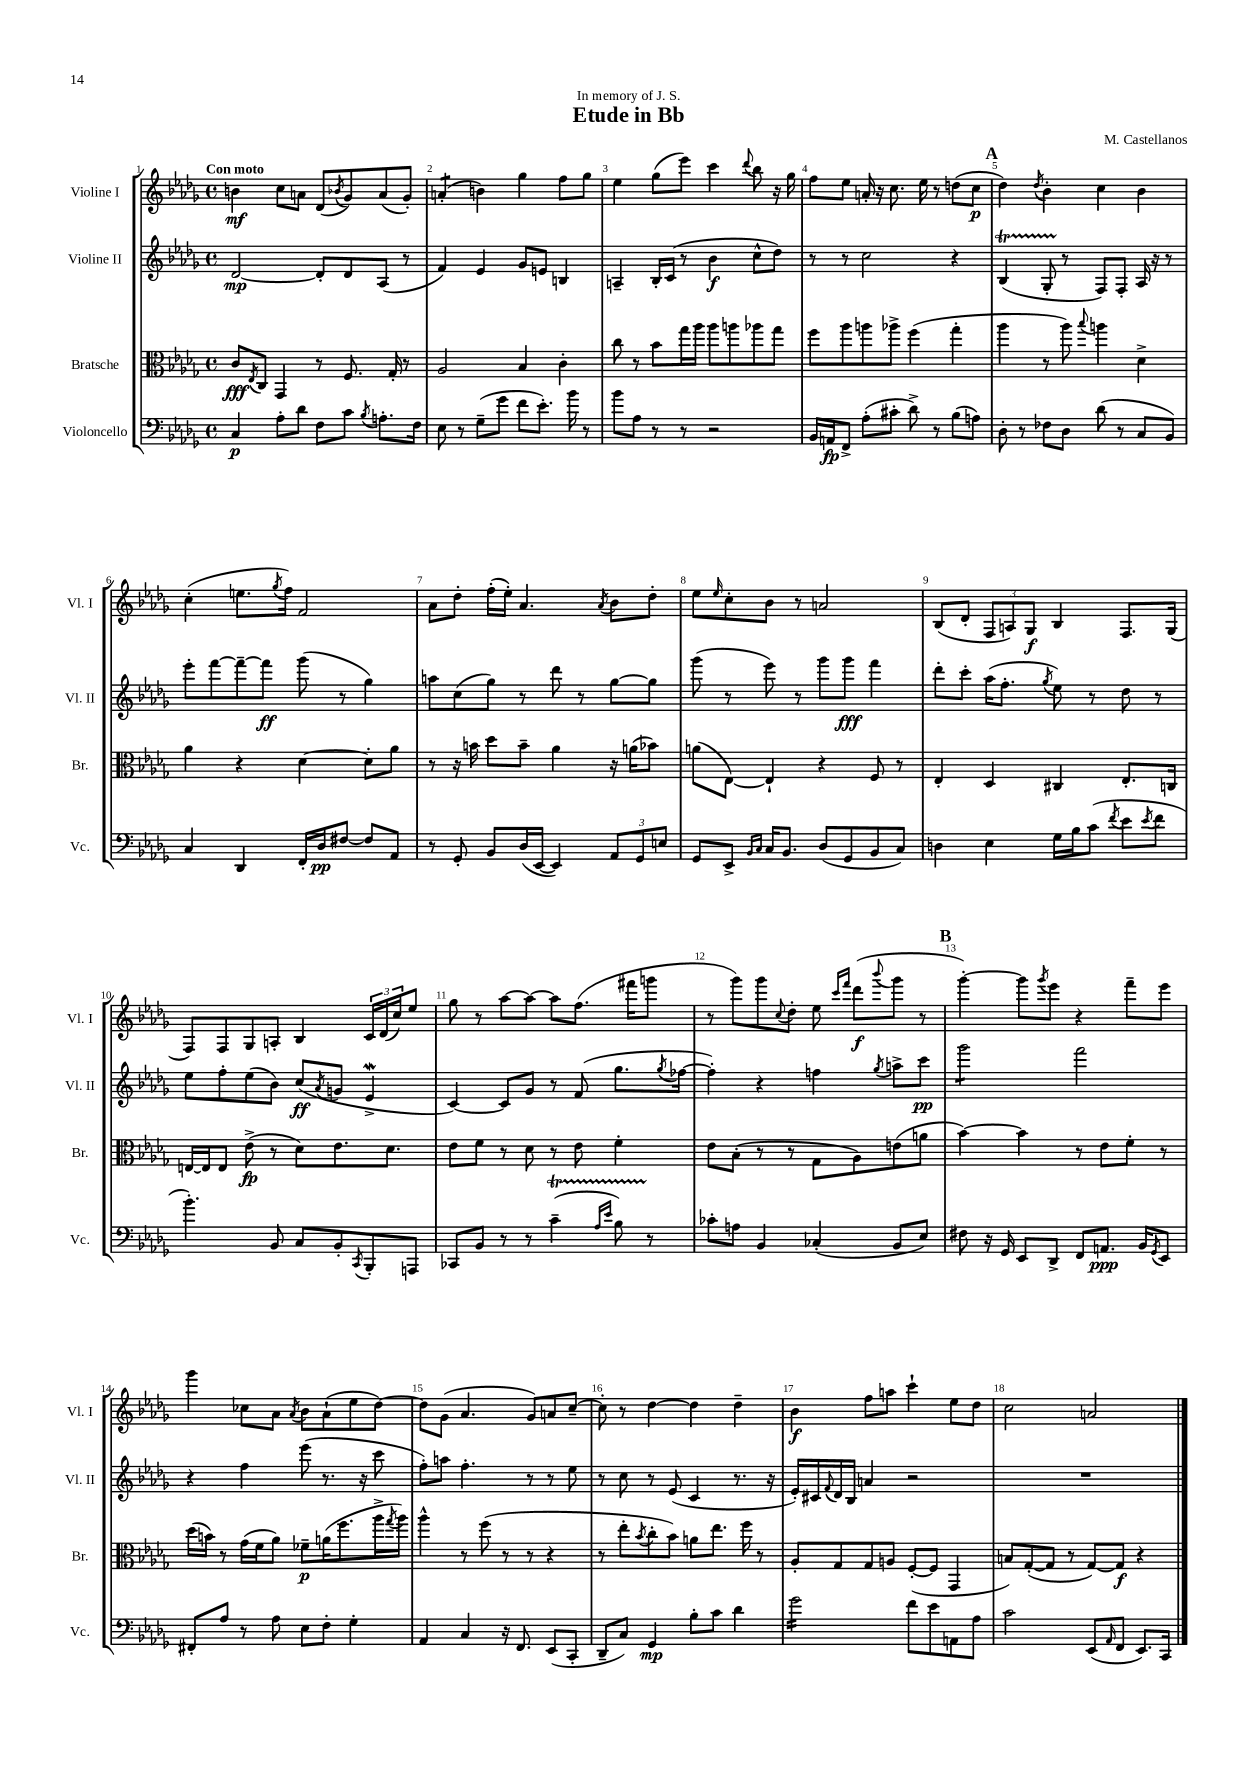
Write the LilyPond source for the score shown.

\header { title = "Etude in Bb" composer = "M. Castellanos" dedication = "In memory of J. S." }
<<
\new StaffGroup <<
\new Staff = "s0" \with { instrumentName = "Violine I" shortInstrumentName = "Vl. I" } {
    \clef treble \key des \major \defaultTimeSignature \time 4/4 \tempo "Con moto"
    b'4\mf c''8 a'8 des'8( \acciaccatura { bes'8 } ges'8) a'8( ges'8-.) |
    a'4:8-.( b'4) ges''4 f''8 ges''8 |
    ees''4 ges''8( ees'''8) c'''4 \appoggiatura { des'''8 } bes''8 r16 ges''16 |
    f''8 ees''8 a'16-. r16 c''8. ees''16 r8 d''8( c''8\p |
    \mark \markup { \bold "A" } des''4) \acciaccatura { des''8 } bes'4-. c''4 bes'4 |
    c''4-.( e''8. \acciaccatura { ges''8 } f''16) f'2 |
    aes'8 des''8-. f''16-.( ees''16-.) aes'4. \acciaccatura { aes'8 } bes'8 des''8-. |
    ees''8 \grace { ees''16 } c''8-. bes'8 r8 a'2 |
    bes8( des'8-. \tuplet 3/2 { f8 a8) ges8\f } bes4 f8. ges16( |
    f8) f8 ges8 a8-. bes4 \tuplet 3/2 { c'16 des'16( c''16) } ees''8 |
    ges''8 r8 aes''8~ aes''8~ aes''8 f''8.( fis'''16 g'''8 |
    r8 ges'''8) ges'''8 \appoggiatura { c''8 } des''8-. ees''8 \grace { c'''16 f'''16 } des'''8\f( \appoggiatura { bes'''8 } ges'''8 r8 |
    \mark \markup { \bold "B" } ges'''4~-.) ges'''8 \acciaccatura { ges'''8 } ees'''8 r4 f'''8-- ees'''8 |
    ges'''4 ces''8 aes'8 \acciaccatura { aes'8 } bes'8 aes'8-!( ees''8 des''8~) |
    des''8 ges'8( aes'4. ges'8) a'8 c''8~-- |
    c''8-. r8 des''4~ des''4 des''4-- |
    bes'4\f f''8 a''8 c'''4-! ees''8 des''8 |
    c''2 a'2 \bar "|." |
}
\new Staff = "s1" \with { instrumentName = "Violine II" shortInstrumentName = "Vl. II" } {
    \clef treble \key des \major \defaultTimeSignature \time 4/4
    des'2~\mp des'8-. des'8 aes8( r8 |
    f'4) ees'4 ges'8 e'8 b4 |
    a4-- bes16-. c'16( r8 bes'4\f c''8-^ des''8) |
    r8 r8 c''2 r4 |
    \mark \markup { \bold "A" } bes4\startTrillSpan( ges8-. r8\stopTrillSpan f8) f8-. aes16 r16 r8 |
    ees'''8-. f'''8~ f'''8~-- f'''8\ff ges'''8( r8 ges''4) |
    a''8 c''8( ges''8) r8 des'''8 r8 ges''8~ ges''8 |
    ges'''8( r8 ees'''8) r8 ges'''8 ges'''8\fff f'''4 |
    des'''8-. c'''8-. aes''16( f''8.-. \acciaccatura { ges''8 } ees''8) r8 des''8 r8 |
    ees''8 f''8-. ees''8( bes'8) c''8\ff( \acciaccatura { aes'8 } g'8 ees'4->\mordent |
    c'4~) c'8 ges'8 r8 f'8( ges''8. \acciaccatura { ges''8 } fes''16~ |
    fes''4-.) r4 f''4 \acciaccatura { ges''8 } a''8-> c'''8\pp |
    \mark \markup { \bold "B" } ges'''2:8 f'''2 |
    r4 f''4 ees'''8( r8. r16 c'''8 |
    f''8-.) a''8 f''4.-. r8 r8 ees''8 |
    r8 c''8 r8 ees'8( c'4 r8. r16 |
    ees'16-.) cis'16 \appoggiatura { f'8 } des'16 bes16 a'4 r2 |
    R1 \bar "|." |
}
\new Staff = "s2" \with { instrumentName = "Bratsche" shortInstrumentName = "Br." } {
    \clef alto \key des \major \defaultTimeSignature \time 4/4
    c'8\fff \acciaccatura { ees8 } c8 ges,4 r8 f8. ges16-. r8 |
    aes2 bes4 c'4-. |
    c''8 r8 bes'8 ges''16 aes''16 aes''8 a''8 aes''8 ges''8 |
    f''8 aes''8 a''8 aes''8-> f''4( ges''4-. |
    \mark \markup { \bold "A" } aes''4 r8 aes''8) \appoggiatura { bes''8 } a''4 des'4-> |
    aes'4 r4 des'4~ des'8-. aes'8 |
    r8 r16 b'16 des''8 b'8-- aes'4 r16 a'16( bes'8) |
    a'8( ees8~) ees4-! r4 f8 r8 |
    ees4-. des4 cis4 ees8.-. c16 |
    e16~ e16 e8 ees'8->\fp( r8 des'8) ees'8. des'8. |
    ees'8 f'8 r8 des'8 r8 ees'8 f'4-. |
    ees'8 bes8-.( r8 r8 ges8 aes8) e'8( a'8 |
    \mark \markup { \bold "B" } bes'4~) bes'4 r8 ees'8 f'8-. r8 |
    des''16( b'16) r8 ges'16( f'16 aes'8) fes'8--\p a'16( f''8. aes''16-> \acciaccatura { ges''8 } aes''16) |
    aes''4-^ r8 f''8( r8 r8 r4 |
    r8 ees''8-. \acciaccatura { bes'8 } c''8-. bes'8) a'8 ees''8. f''16 r8 |
    aes8-. ges8 ges8 a8 f8~-.( f8 ges,4 |
    b8) ges8~-.( ges8 r8 ges8~) ges8\f r4 \bar "|." |
}
\new Staff = "s3" \with { instrumentName = "Violoncello" shortInstrumentName = "Vc." } {
    \clef bass \key des \major \defaultTimeSignature \time 4/4
    c4\p aes8-. des'8 f8 c'8 \acciaccatura { bes8 } a8.-. f16 |
    ees8 r8 ges8--( ges'8 f'8 ees'8.-.) bes'16 r8 |
    bes'8 aes8 r8 r8 r2 |
    bes,16 a,16\fp f,8-> aes8-.( cis'8-. des'8->) r8 bes8( a8) |
    \mark \markup { \bold "A" } des8-. r8 fes8 des8 des'8( r8 c8 bes,8) |
    c4 des,4 f,16-. des16\pp fis8~ fis8 aes,8 |
    r8 ges,8-. bes,8 des16( ees,16~ ees,4) \tuplet 3/2 { aes,8 ges,8 e8 } |
    ges,8 ees,8-> \grace { bes,16 c16 } c16 bes,8. des8( ges,8 bes,8 c8) |
    d4 ees4 ges16 bes16 c'8( \acciaccatura { f'8 } ees'8 \acciaccatura { ees'8 } f'8 |
    bes'4.-.) bes,8 c8 bes,8-. \acciaccatura { c,8 } bes,,8-. a,,8 |
    ces,8 bes,8 r8 r8 c'4--\startTrillSpan( \grace { aes16 ees'16 } bes8) r8\stopTrillSpan |
    ces'8-. a8 bes,4 ces4-.( bes,8 ees8) |
    \mark \markup { \bold "B" } fis8 r16 ges,16 ees,8 des,8-> f,8 a,8.\ppp bes,16 \acciaccatura { ges,8 } ees,8 |
    fis,8-. aes8 r8 aes8 ees8 f8-. ges4-. |
    aes,4 c4 r16 f,8. ees,8( c,8-. |
    des,8-- c8) ges,4\mp bes8-. c'8 des'4 |
    ges'2:16 f'8 ees'8 a,8 aes8 |
    c'2 ees,8( \grace { aes,16 } f,8 ees,8.) c,16 \bar "|." |
}
>>
>>
\layout { \context { \Score \override BarNumber.break-visibility = ##(#f #t #t) barNumberVisibility = #all-bar-numbers-visible } }
